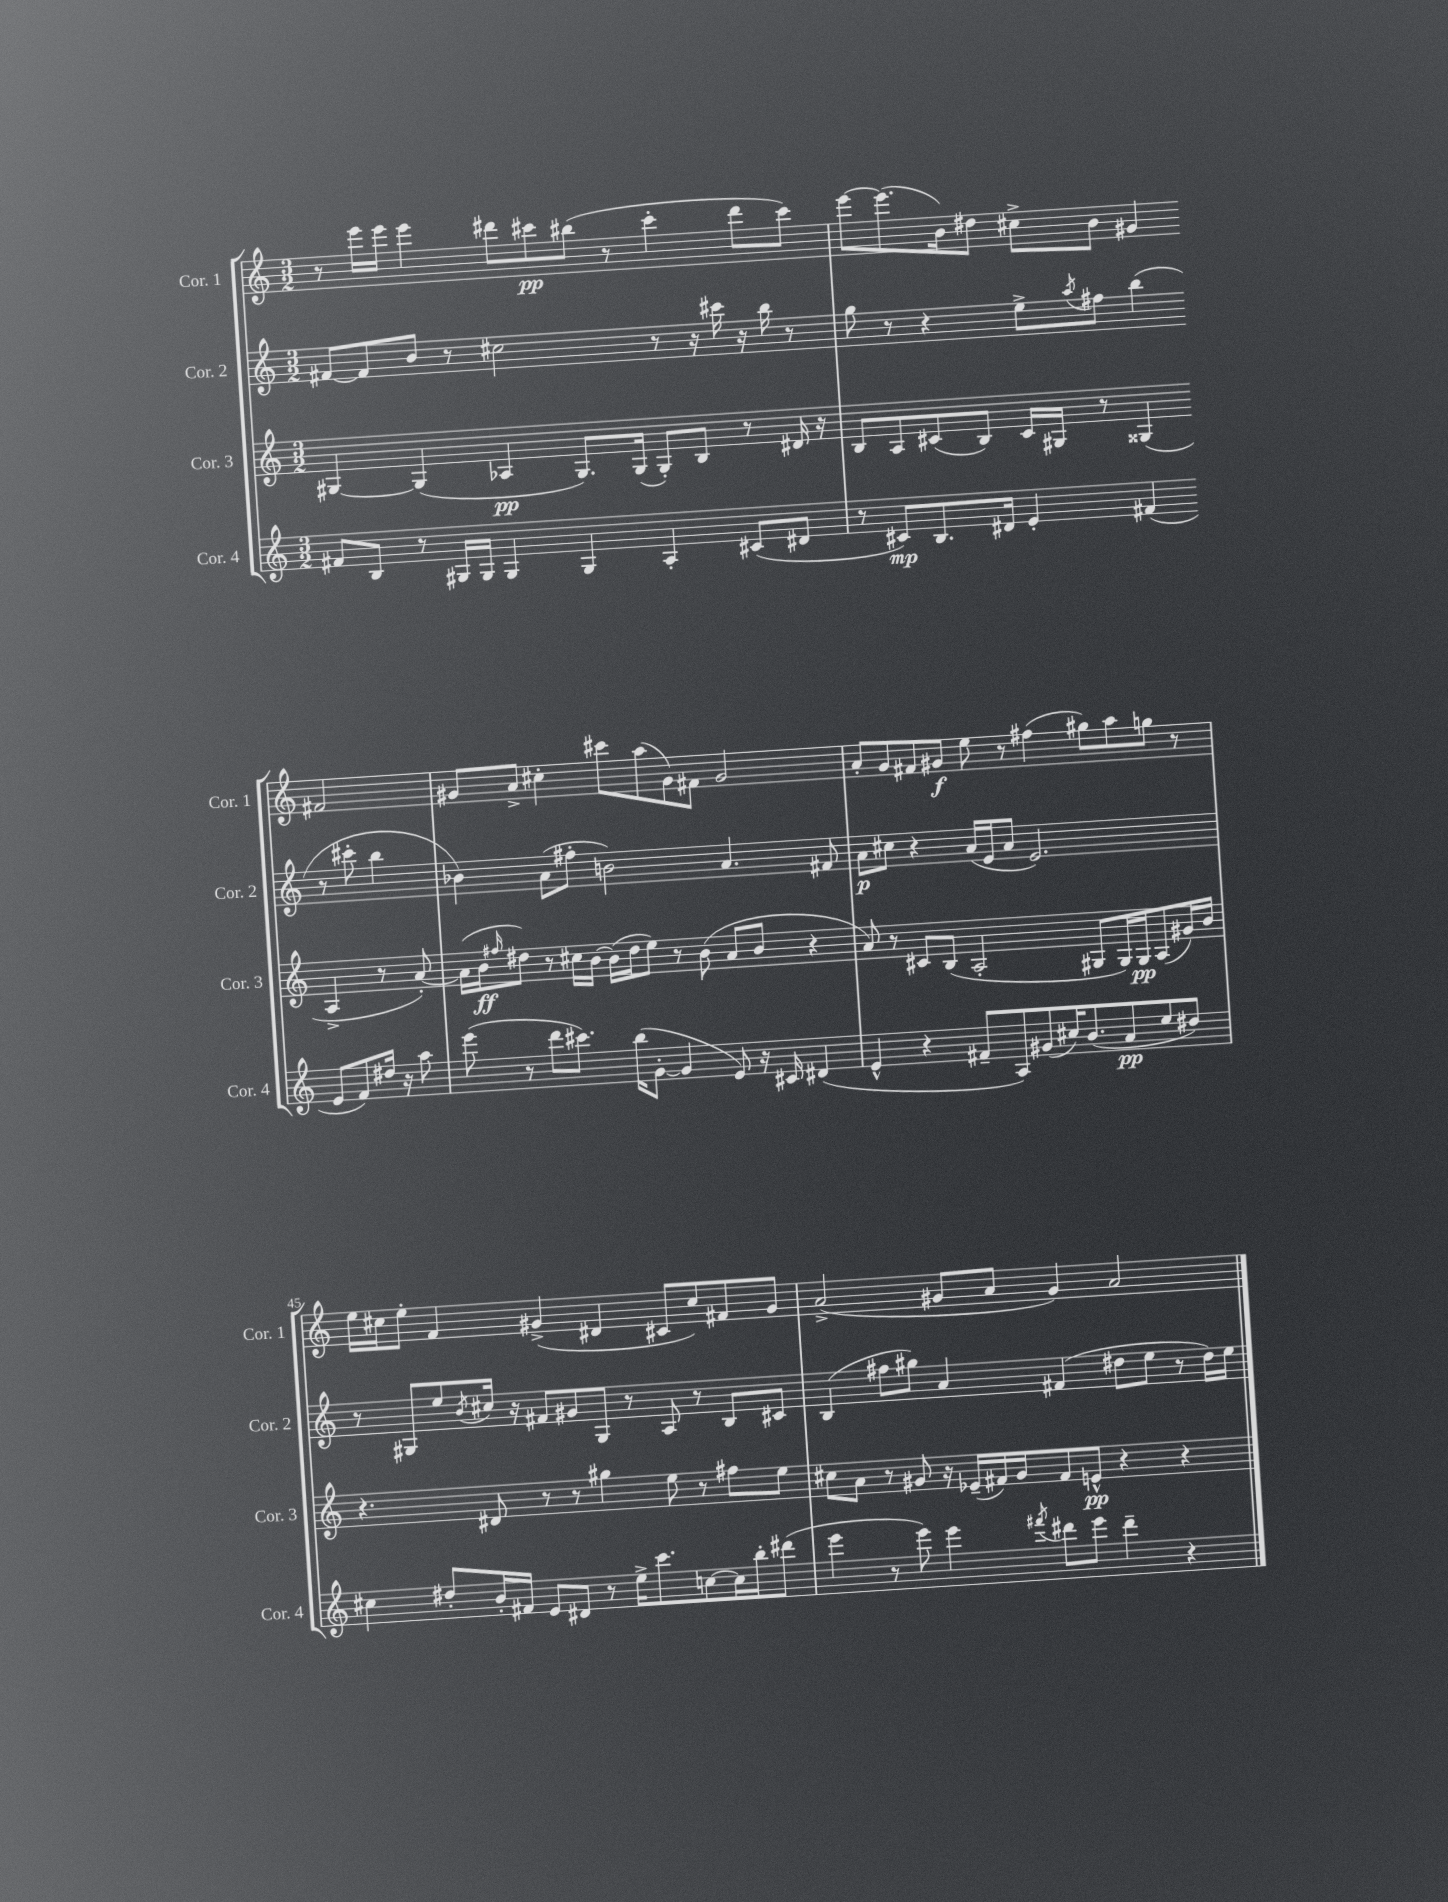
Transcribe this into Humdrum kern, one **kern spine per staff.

**kern	**kern	**kern	**kern
*staff4	*staff3	*staff2	*staff1
*clefG2	*clefG2	*clefG2	*clefG2
*k[]	*k[]	*k[]	*k[]
*M3/2	*M3/2	*M3/2	*M3/2
8f#	[4G#	[8f#	8r
8B	.	8f#]	16eee
.	.	.	16eee
8r	(4G#]	8b	4eee
16G#	.	8r	.
16G#	.	.	.
4G#	4A-	2cc#	8ddd#
.	.	.	8ccc#
4G#	8.G#)	.	(8bb#
.	.	.	8r
.	(16G#	.	.
4A'	8G#')	8r	4ccc#'
.	8B	16r	.
.	.	16ccc#	.
(8c#	8r	16r	8ddd#
.	.	16bb	.
8d#	16d#	8r	8ccc#)
.	16r	.	.
=	=	=	=
8r	8B	8gg	[8eee
8c#)	8A	8r	(8.eee]
8.B	(8c#	4r	.
.	.	.	16b)
.	8B)	.	8dd#
16d#	.	.	.
4e'	16c#	8ee^	8cc#^
.	16G#	.	.
.	.	8qaa	.
.	8r	8ff#	8b
(4f#	(4G##	(4bb	4g#
8e	4A^	8r	2f#
8f#)	.	8ccc#'	.
16dd#	8r	4bb	.
16r	.	.	.
8aa	[8a')	.	.
=	=	=	=
(8eee	(16a]	4b-)	8g#
.	16b	.	.
.	16qqff#	.	.
8r	8dd#)	.	8a^
8ddd	8r	(8a	4cc#'
8.ccc#)	16cc#	8ff#'	.
.	[16b	.	.
.	(16b]	2b)	8ccc#
(16bb	16dd#	.	.
[8g'	8ee)	.	(8aa
4g]	8r	.	8g#)
.	(8b	.	8f#
8e)	8a	4.a	2g#
16r	8b	.	.
16c#	.	.	.
(4d#	4r	.	.
.	.	8f#	.
=	=	=	=
4e^^	8a)	8a	8a'
.	8r	8cc#	8g
4r	8c#	4r	8f#
.	(8B	.	8g#
8f#~	2A'	(16a	8ee
.	.	16e	.
8A)	.	8a	8r
(8g#	.	2.e)	(4ff#
16cc#)	.	.	.
(8.b	.	.	.
.	8G#	.	8gg#)
8a	16G#)	.	8aa
.	16G#	.	.
8ee	(8A	.	8gg
8dd#)	16g#)	.	8r
.	16b	.	.
=	=	=	=
4cc#	4.r	8r	16ee
.	.	.	16cc#
.	.	8G#	8ee'
8dd#'	.	8ee	4f
.	.	8qb	.
16b'	8d#	16cc#	.
16f#	.	16r	.
8e	8r	8f#	(4g#^
8d#	8r	8g#	.
8r	4gg#	8G#	4d#
16ee^	.	8r	.
8.ccc	.	.	.
.	8ee	8A	8c#
[8cc	8r	8r	8cc#)
16cc]	8ff#	8B	8f#
16bb'	.	.	.
(8ddd#	8ee	8c#	8g#
=	=	=	=
4eee	8cc#	(4B	(2a^
.	8a	.	.
8r	8r	8ff#	.
8eee)	8g#	8gg#)	.
4eee	16r	4a	8g#
.	(16e-~	.	.
.	16f#)	.	8a
.	16g#	.	.
8qfff#	.	.	.
8ddd#	8f#	(4f#	4g#)
8eee	8e^^	.	.
4ddd#~	4r	8dd#	2a
.	.	8ee	.
4r	4r	8r	.
.	.	16dd#)	.
.	.	16ee	.
==	==	==	==
*-	*-	*-	*-
